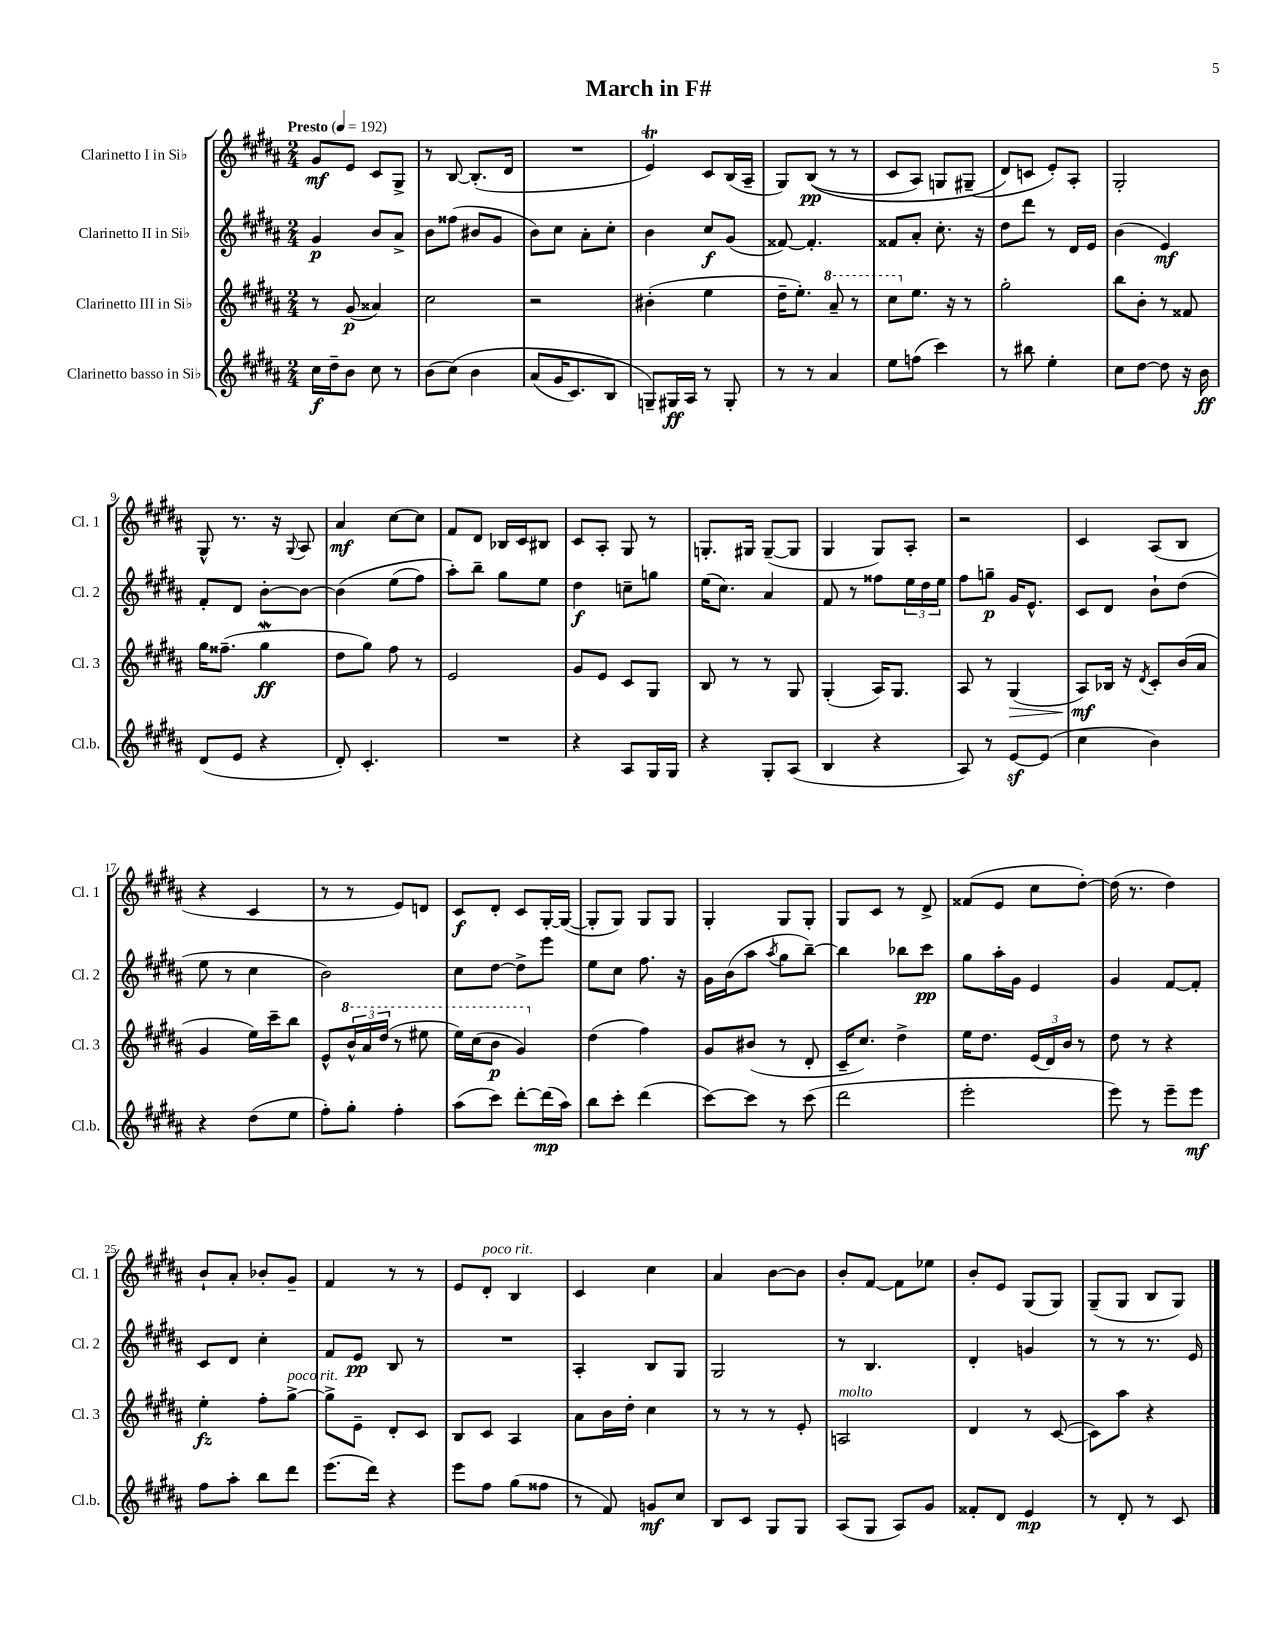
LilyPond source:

\header { title = "March in F#" }
<<
\new StaffGroup <<
\new Staff = "s0" \with { instrumentName = "Clarinetto I in Sib" shortInstrumentName = "Cl. 1" } {
    \clef treble \key b \major \numericTimeSignature \time 2/4 \tempo "Presto" 4 = 192
    gis'8\mf e'8 cis'8 gis8-> |
    r8 b8~ b8.-.( dis'16 |
    R2 |
    e'4\trill) cis'8 b16( ais16-- |
    gis8) b8\pp(\( r8 r8 |
    cis'8 ais8) g8 gis8--( |
    dis'8\) c'8 e'8-.) ais8-. |
    gis2-. |
    gis8-^ r8. r16 \appoggiatura { gis8 } ais8 |
    ais'4\mf cis''8~ cis''8 |
    fis'8 dis'8 bes16 cis'16 bis8 |
    cis'8 ais8-. gis8 r8 |
    g8.-. gis16 gis8~--( gis8 |
    gis4 gis8) ais8-. |
    r2 |
    cis'4 ais8( b8 |
    r4 cis'4 |
    r8 r8 e'8) d'8 |
    cis'8\f dis'8-. cis'8 gis16~-. gis16~( |
    gis8-. gis8) gis8 gis8 |
    gis4-. gis8 gis8-. |
    gis8 cis'8 r8 dis'8-> |
    fisis'8( e'8 cis''8 dis''8~-.) |
    dis''16( r8. dis''4) |
    b'8-! ais'8-. bes'8-. gis'8-- |
    fis'4 r8 r8 |
    e'8 dis'8-.^\markup { \italic "poco rit." } b4 |
    cis'4 cis''4 |
    ais'4 b'8~ b'8 |
    b'8-. fis'8~ fis'8 ees''8 |
    b'8-. e'8 gis8( gis8) |
    gis8--( gis8 b8 gis8) \bar "|." |
}
\new Staff = "s1" \with { instrumentName = "Clarinetto II in Sib" shortInstrumentName = "Cl. 2" } {
    \clef treble \key b \major \numericTimeSignature \time 2/4
    gis'4\p b'8 ais'8-> |
    b'8 fisis''8( bis'8 gis'8 |
    b'8) cis''8 ais'8-. cis''8-. |
    b'4 cis''8\f gis'8( |
    fisis'8~) fisis'4.-. |
    fisis'8 ais'8-. cis''8.-. r16 |
    dis''8 dis'''8 r8 dis'16 e'16 |
    b'4( e'4\mf) |
    fis'8-. dis'8 b'8~-. b'8~ |
    b'4\( e''8( fis''8) |
    ais''8-.\) b''8-- gis''8 e''8 |
    dis''4\f c''8-- g''8 |
    e''16( cis''8.) ais'4 |
    fis'8 r8 fisis''8 \tuplet 3/2 { e''16 dis''16 e''16 } |
    fis''8 g''8--\p gis'16 e'8.-^ |
    cis'8 dis'8 b'8-! dis''8( |
    e''8 r8 cis''4 |
    b'2) |
    cis''8 dis''8~ dis''8-> e'''8 |
    e''8 cis''8 fis''8. r16 |
    gis'16 b'16( ais''8 \acciaccatura { ais''8 } gis''8 b''8~--) |
    b''4 bes''8 cis'''8\pp |
    gis''8 ais''16-. gis'16 e'4 |
    gis'4 fis'8~ fis'8-. |
    cis'8 dis'8 cis''4-. |
    fis'8 e'8\pp b8 r8 |
    R2 |
    ais4-. b8 gis8 |
    gis2 |
    r8 b4. |
    dis'4-. g'4 |
    r8 r8 r8. e'16 \bar "|." |
}
\new Staff = "s2" \with { instrumentName = "Clarinetto III in Sib" shortInstrumentName = "Cl. 3" } {
    \clef treble \key b \major \numericTimeSignature \time 2/4
    r8 gis'8\p( aisis'4) |
    cis''2 |
    r2 |
    bis'4-.( e''4 |
    dis''16-- e''8.-.) \ottava #1 ais''8-- r8 |
    cis'''8 \ottava #0 e''8. r16 r8 |
    gis''2-. |
    b''8 b'8-. r8 fisis'8 |
    gis''16 fisis''8.--( gis''4\mordent\ff |
    dis''8 gis''8) fis''8 r8 |
    e'2 |
    gis'8 e'8 cis'8 gis8 |
    b8 r8 r8 gis8 |
    gis4-.( ais16) gis8. |
    ais8 r8 gis4\>( |
    ais8\mf\!) bes16 r16 \acciaccatura { dis'8 } cis'8-. b'16( ais'16 |
    gis'4 e''16) cis'''16-- b''8 |
    e'8-^ \tuplet 3/2 { \ottava #1 b''16-^ ais''16 dis'''16( } r8 eis'''8 |
    e'''16) cis'''16( b''8\p gis''4) \ottava #0 |
    dis''4( fis''4) |
    gis'8 bis'8( r8 dis'8-. |
    cis'16-- cis''8.) dis''4-> |
    e''16 dis''8. \tuplet 3/2 { e'16( dis'16) b'16 } r8 |
    dis''8 r8 r4 |
    e''4-.\fz fis''8-. gis''8~->^\markup { \italic "poco rit." } |
    gis''8-> e'8-- dis'8-. cis'8 |
    b8 cis'8 ais4 |
    ais'8 b'16 dis''16-. cis''4 |
    r8 r8 r8 e'8-. |
    a2^\markup { \italic "molto" } |
    dis'4 r8 cis'8~( |
    cis'8) ais''8 r4 \bar "|." |
}
\new Staff = "s3" \with { instrumentName = "Clarinetto basso in Sib" shortInstrumentName = "Cl.b." } {
    \clef treble \key b \major \numericTimeSignature \time 2/4
    cis''16\f dis''16-- b'8 cis''8 r8 |
    b'8( cis''8)\( b'4 |
    ais'8( gis'16 cis'8.) b8 |
    g8--\) gis16\ff ais16 r8 gis8-. |
    r8 r8 ais'4 |
    e''8 f''8( cis'''4) |
    r8 bis''8 e''4-. |
    cis''8 dis''8~ dis''8 r16 b'16\ff |
    dis'8( e'8 r4 |
    dis'8-.) cis'4.-. |
    R2 |
    r4 ais8 gis16 gis16 |
    r4 gis8-. ais8( |
    b4 r4 |
    ais8) r8 e'8~\sf e'8( |
    cis''4 b'4) |
    r4 dis''8( e''8 |
    fis''8-.) gis''8-. fis''4-. |
    ais''8( cis'''8) dis'''8~-. dis'''16\mp( ais''16) |
    b''8 cis'''8-. dis'''4( |
    cis'''8~) cis'''8 r8 cis'''8( |
    dis'''2 |
    e'''2-. |
    e'''8) r8 e'''8-- e'''8\mf |
    fis''8 ais''8-. b''8 dis'''8 |
    e'''8.( dis'''16) r4 |
    e'''8 fis''8 gis''8( fisis''8 |
    r8 fis'8) g'8\mf cis''8 |
    b8 cis'8 gis8 gis8 |
    ais8( gis8 ais8) gis'8 |
    fisis'8-. dis'8 e'4\mp |
    r8 dis'8-. r8 cis'8 \bar "|." |
}
>>
>>
